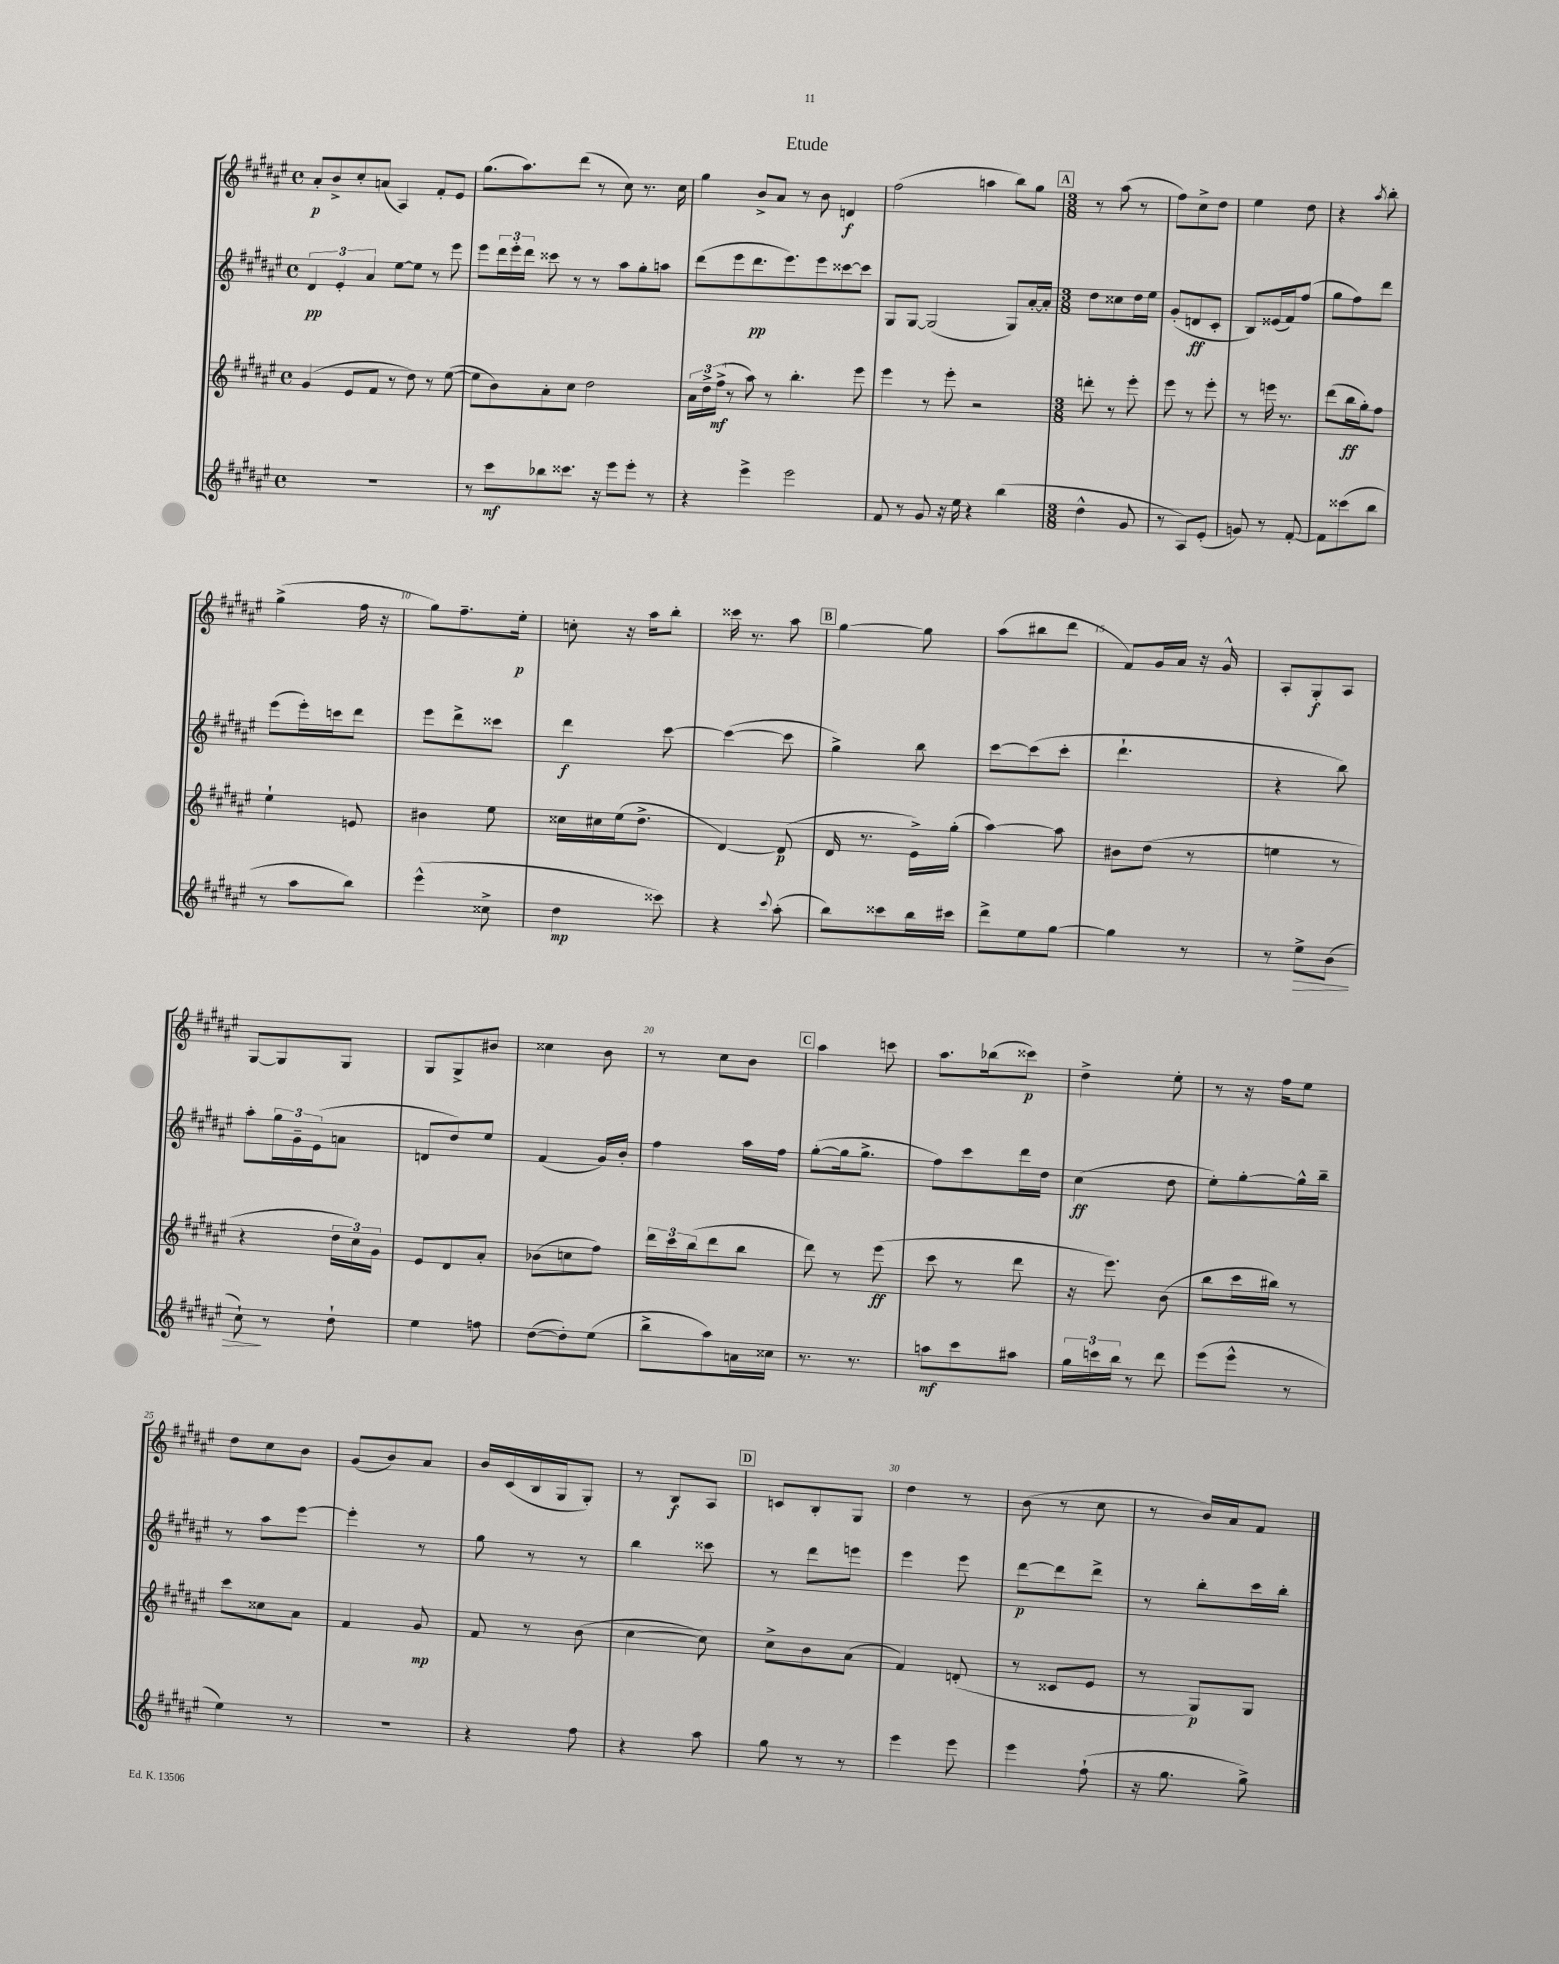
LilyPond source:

\header { title = "Etude" }
<<
\new StaffGroup <<
\new Staff = "s0" {
    \clef treble \key fis \major \defaultTimeSignature \time 4/4
    ais'8-.\p b'8-> cis''8-. a'8( ais4) fis'8-. eis'8 |
    gis''8.( ais''8.) dis'''8( r8 cis''8) r8. cis''16 |
    gis''4 b'8-> ais'8 r8 b'8 d'4\f |
    fis''2( a''4 b''8) gis''8 |
    \mark \markup { \box "A" } \numericTimeSignature \time 3/8 r8 ais''8( r8 |
    fis''8) cis''8-> dis''8 |
    eis''4 dis''8 |
    r4 \acciaccatura { ais''8 } b''8-. |
    gis''4->( fis''16 r16 |
    gis''8) fis''8.-- eis''16-.\p |
    c''8-. r16 ais''16 b''8-. |
    cisis'''16 r8. ais''8 |
    \mark \markup { \box "B" } gis''4~ gis''8 |
    ais''8( bis''8 dis'''8 |
    fis'8) gis'16 ais'16 r16 gis'16-^ |
    ais8-. gis8-.\f ais8 |
    gis8~ gis8 gis8 |
    gis8 gis8-> bis'8 |
    cisis''4 b'8 |
    r8 cis''8 b'8 |
    \mark \markup { \box "C" } ais''4 c'''8 |
    ais''8. bes''16( cisis'''8\p) |
    dis''4-> eis''8-. |
    r8 r16 fis''16 eis''8 |
    dis''8 cis''8 b'8 |
    gis'8( b'8) ais'8 |
    b'16 cis'16( b16 gis16 gis8-.) |
    r8 b8\f ais8 |
    \mark \markup { \box "D" } c'8 b8-. gis8 |
    dis''4 r8 |
    b'8( r8 cis''8 |
    r8 b'16) ais'16 fis'8 \bar "|." |
}
\new Staff = "s1" {
    \clef treble \key fis \major \defaultTimeSignature \time 4/4
    \tuplet 3/2 { dis'4\pp eis'4-. ais'4 } eis''8~ eis''8 r8 eis'''8 |
    eis'''8 \tuplet 3/2 { dis'''16 eis'''16-. dis'''16 } cisis'''8 r8 r8 ais''8 gis''8-. a''8 |
    dis'''8( eis'''8 dis'''8.\pp eis'''8.) eis'''8 cisis'''8~ cisis'''8 |
    gis8 gis8~ gis2( gis8) ais'16~-. ais'16-. |
    \mark \markup { \box "A" } \numericTimeSignature \time 3/8 dis''8 cisis''8 dis''16 eis''16 |
    gis'8-.( d'8\ff cis'8-. |
    b8) eisis'16( fis'16) fis''8( |
    gis''8 fis''8) dis'''8 |
    eis'''8( eis'''16-.) c'''16 dis'''8 |
    eis'''8 dis'''8-> cisis'''8 |
    dis'''4\f cis'''8~ |
    cis'''4~( cis'''8 |
    \mark \markup { \box "B" } gis''4->) b''8 |
    cis'''8~ cis'''8( cis'''8-. |
    dis'''4.-! |
    r4 b''8) |
    ais''8-. \tuplet 3/2 { gis''16 gis'16-- eis'16( } a'8 |
    d'8 dis''8) eis''8 |
    fis'4( gis'16) b'16-. |
    fis''4 ais''16 fis''16 |
    \mark \markup { \box "C" } gis''8~-.( gis''16 gis''8.-> |
    fis''8) cis'''8 dis'''16 dis''16 |
    cis''4\ff( dis''8 |
    eis''8-.) gis''8~-. gis''16-^ b''16-- |
    r8 ais''8 eis'''8~ |
    eis'''4-. r8 |
    gis''8 r8 r8 |
    b''4 cisis'''8 |
    \mark \markup { \box "D" } r8 dis'''8 e'''8 |
    eis'''4 eis'''8 |
    dis'''8~\p dis'''8 dis'''8-> |
    r8 b''8-. cis'''16 b''16-. \bar "|." |
}
\new Staff = "s2" {
    \clef treble \key fis \major \defaultTimeSignature \time 4/4
    gis'4( eis'8 fis'8 r8 dis''8) r8 eis''8~( |
    eis''8 b'8) ais'8-. cis''8 dis''2 |
    \tuplet 3/2 { ais'16 dis''16-> fis''16->\mf( } r8 ais''8) r8 b''4.-. eis'''8 |
    eis'''4 r8 eis'''8-. r2 |
    \mark \markup { \box "A" } \numericTimeSignature \time 3/8 d'''8-. r8 eis'''8-. |
    eis'''8 r8 eis'''8-. |
    r8 e'''16 r8. |
    dis'''8( b''16\ff gis''16-.) fis''8 |
    eis''4-! e'8 |
    bis'4 eis''8 |
    cisis''16 cis''16 eis''16( dis''8.-> |
    dis'4~) dis'8\p( |
    \mark \markup { \box "B" } dis'16 r8. eis'16->) gis''16-.( |
    ais''4~) ais''8 |
    bis'8 dis''8( r8 |
    e''4 r8 |
    r4 \tuplet 3/2 { dis''16 cis''16) gis'16 } |
    eis'8 dis'8 ais'8-. |
    bes'8( c''8 fis''8) |
    \tuplet 3/2 { dis'''16 cis'''16 b''16( } dis'''8 b''8 |
    \mark \markup { \box "C" } dis'''8) r8 eis'''8\ff( |
    cis'''8 r8 dis'''8 |
    r16 eis'''8.) b'8( |
    b''8 cis'''16 bis''16) r8 |
    cis'''8 cisis''8 ais'8 |
    fis'4 gis'8\mp |
    fis'8 r8 b'8( |
    cis''4~ cis''8) |
    \mark \markup { \box "D" } cis''8-> b'8 ais'8( |
    fis'4) d'8-.( |
    r8 cisis'8 eis'8 |
    r8 gis8\p) gis8 \bar "|." |
}
\new Staff = "s3" {
    \clef treble \key fis \major \defaultTimeSignature \time 4/4
    r1 |
    r8 cis'''8\mf bes''8 cisis'''8. r16 eis'''8 eis'''8-. r8 |
    r4 eis'''4-> eis'''2 |
    fis'8 r8 gis'8 r16 eis''16 r4 b''4( |
    \mark \markup { \box "A" } \numericTimeSignature \time 3/8 dis''4-^ gis'8 |
    r8 ais8) eis'8-.( |
    g'8) r8 fis'8~-. |
    fis'8 cisis'''8( b''8 |
    r8 ais''8 b''8) |
    eis'''4-^( cisis''8-> |
    dis''4\mp cisis'''8) |
    r4 \appoggiatura { cis'''8 } ais''8-.( |
    \mark \markup { \box "B" } b''8) cisis'''8 b''16 cis'''16 |
    dis'''8-> eis''8 gis''8~ |
    gis''4 r8 |
    r8 eis''8->\> b'8( |
    cis''8-!\!) r8 dis''8-! |
    eis''4 f''8 |
    dis''8~( dis''8-.) eis''8( |
    b''8-> ais''8) a'16 cisis''16 |
    \mark \markup { \box "C" } r8. r8. |
    a''8\mf cis'''8 ais''8 |
    \tuplet 3/2 { gis''16 c'''16 b''16 } r8 dis'''8 |
    eis'''8( eis'''8-^ r8 |
    eis''4) r8 |
    R4. |
    r4 fis''8 |
    r4 ais''8 |
    \mark \markup { \box "D" } gis''8 r8 r8 |
    eis'''4 eis'''8 |
    eis'''4 fis''8-!( |
    r16 gis''8. gis''8->) \bar "|." |
}
>>
>>
\layout { \context { \Score \override BarNumber.break-visibility = ##(#f #t #t) barNumberVisibility = #(every-nth-bar-number-visible 5) } }
